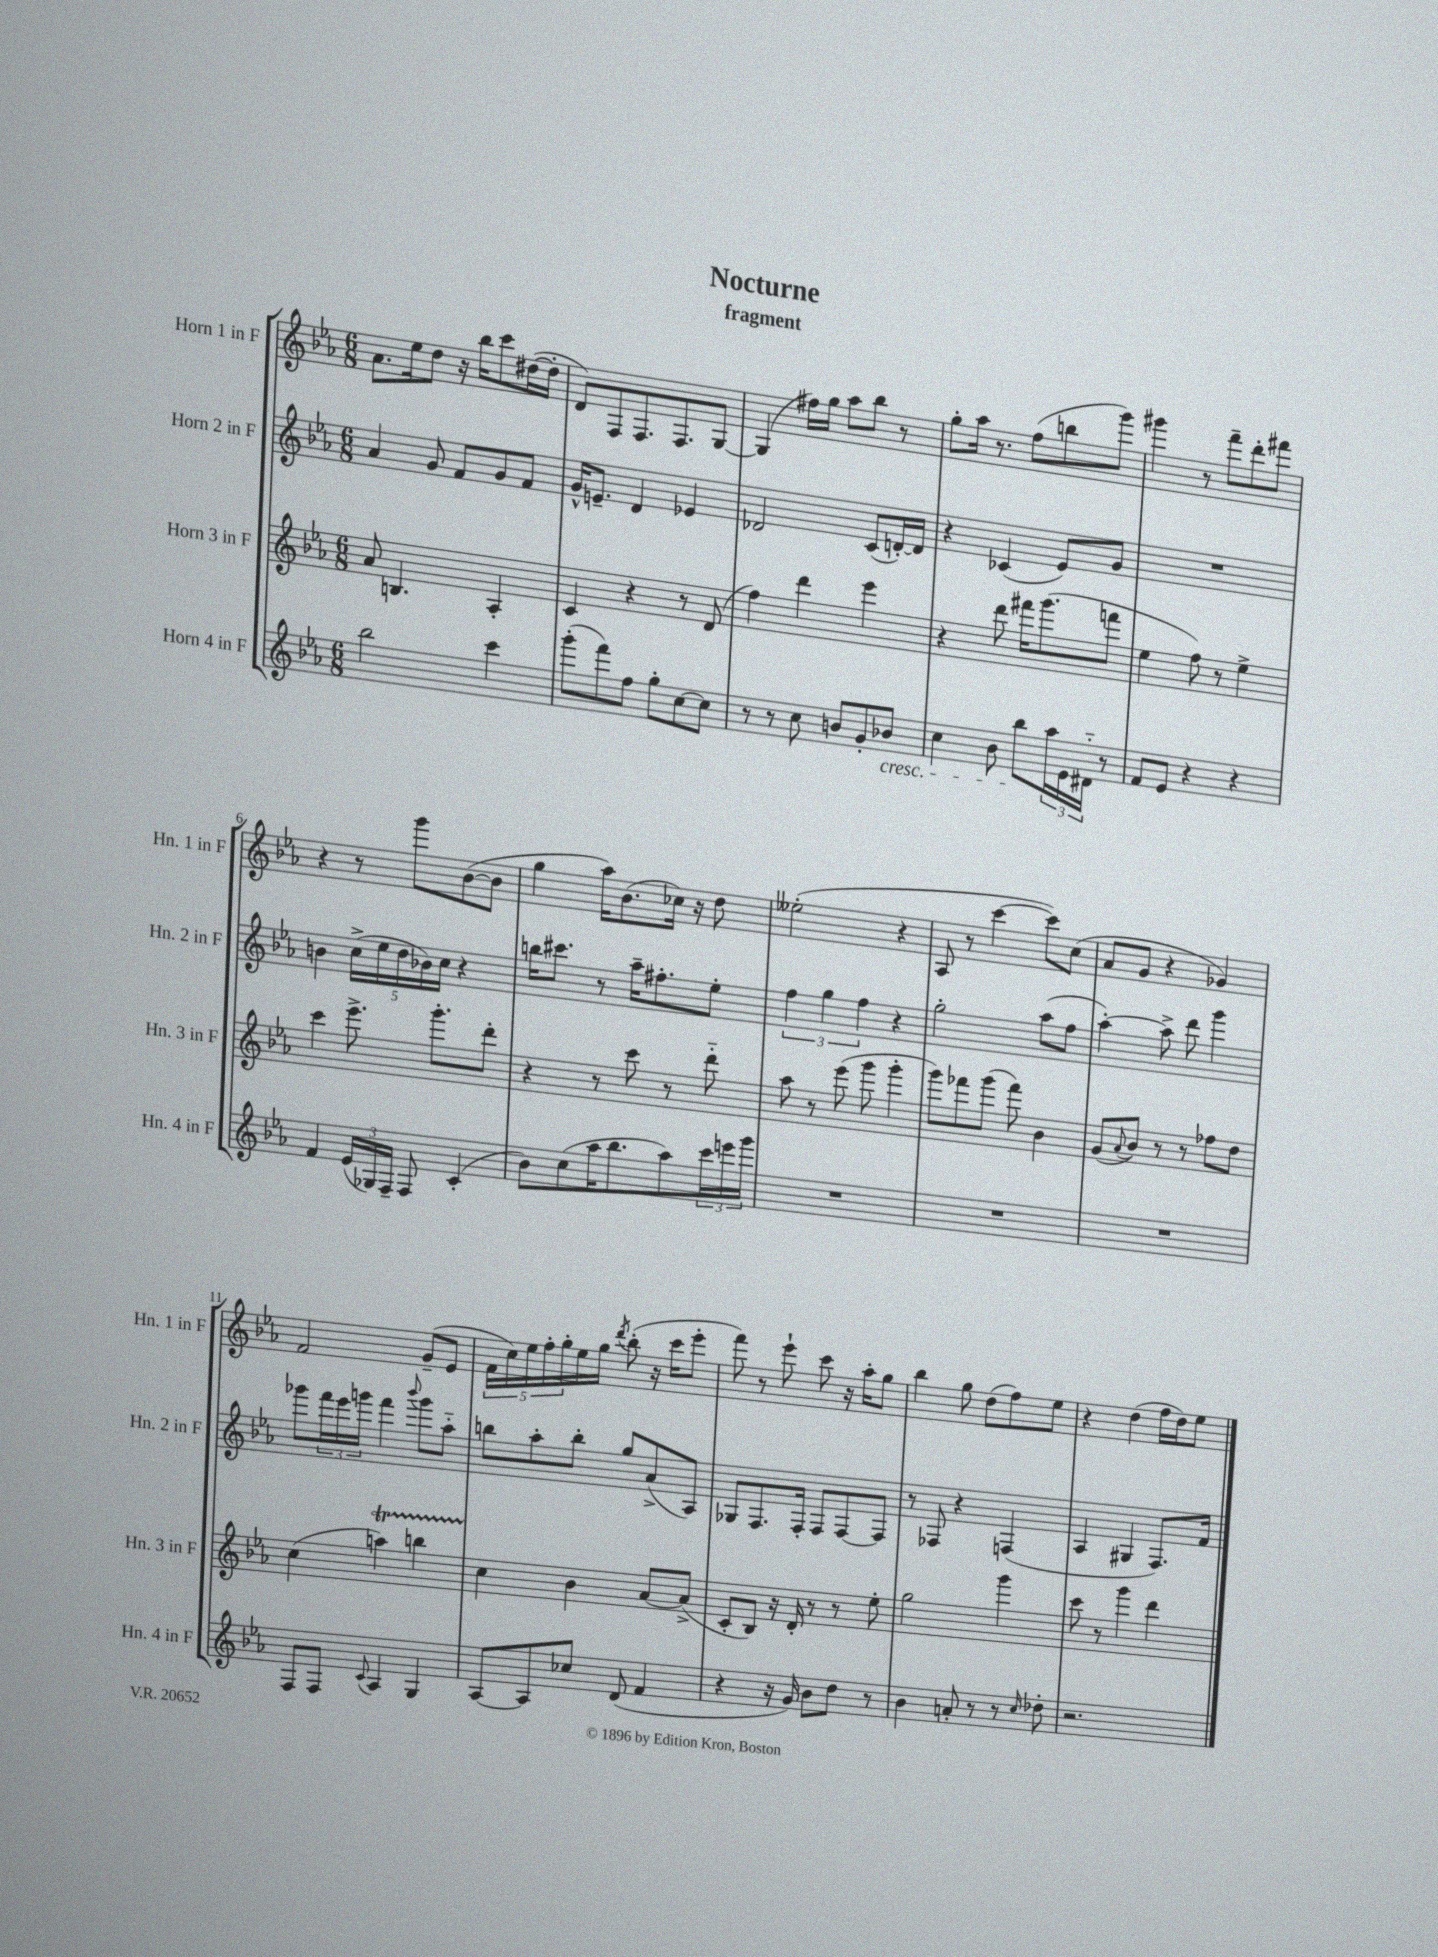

**kern	**kern	**kern	**kern
*staff4	*staff3	*staff2	*staff1
*clefG2	*clefG2	*clefG2	*clefG2
*k[b-e-a-]	*k[b-e-a-]	*k[b-e-a-]	*k[b-e-a-]
*M6/8	*M6/8	*M6/8	*M6/8
2bb-	8a-	4a-	8.a-
.	4.B	.	.
.	.	.	16ee-
.	.	8g	8dd
.	.	8f	16r
.	.	.	16bb-
4ccc	4A-'	8g	8ccc
.	.	8f	([16dd#
.	.	.	16dd#']
=	=	=	=
(8ggg'	4c	16g^^	8d)
.	.	8.e~	.
8fff)	.	.	8F
8ff	4r	4d	8.F
8gg'	.	.	.
.	.	.	8.F
[8cc	8r	4e-	.
8cc]	(8d	.	[8G
=	=	=	=
8r	4ff)	2d-	(4G]
8r	.	.	.
8cc	4ddd	.	16ff#)
.	.	.	16gg
8b	.	.	8aa-
8g'	4eee-	(8c	8bb-
8b-	.	[16d')	8r
.	.	16d]	.
=	=	=	=
4cc	4r	4r	8gg'
.	.	.	16aa-
.	.	.	8.r
8b-	8ddd	(4c-	.
8bb-	16fff#	.	(8ff
.	(8.ggg	.	.
24aa-	.	8e-)	8bb
24e-	.	.	.
24d#'~	.	.	.
8r	8fff	8g	8ggg)
=	=	=	=
8f	4ee-	2.r	4ggg#
8e-	.	.	.
4r	8ff)	.	8r
.	8r	.	8fff~
4r	4ee-^	.	8ddd'
.	.	.	8fff#
=	=	=	=
4f	4ccc	4b	4r
(24e-	8.eee-^	(20cc^	8r
24G-)	.	.	.
.	.	20ee-	.
24F~	.	.	.
.	.	20dd	.
8F	.	.	8ggg
.	.	20b-)	.
.	8.ggg'	.	.
.	.	20cc	.
(4c'	.	4r	([8b-
.	8ddd'	.	8b-]
=	=	=	=
8b-)	4r	16bb	4gg
.	.	8.ccc#	.
(8cc	.	.	.
16aa-	8r	8r	16aa-)
8.bb-	.	.	(8.b-
.	8ccc	16aa-~	.
.	.	8.ff#'	.
8aa-)	8r	.	16cc-)
.	.	.	16r
24ccc	8ddd'~	8ee-'	8dd
24eee	.	.	.
24ggg	.	.	.
=	=	=	=
2.r	8aa-	6ff	(2ee--'
.	8r	.	.
.	.	6gg	.
.	(8eee-	.	.
.	.	6ff	.
.	8ggg	.	.
.	4ggg'	4r	4r
=	=	=	=
2.r	8ggg)	2gg'	8A-
.	8fff-	.	8r
.	(8ggg	.	[4ccc
.	8fff-)	.	.
.	4b-	(8aa-	8ccc])
.	.	8ff	(8cc
=	=	=	=
2.r	(8g	[4aa-')	8a-
.	8qqa-	.	.
.	8b-)	.	8g
.	8r	8aa-^]	4r
.	8r	8ddd	.
.	8ff-	4ggg	4g-)
.	8dd	.	.
=	=	=	=
8F	(4cc	8ggg-	2f
8F	.	24fff	.
.	.	24eee-	.
.	.	24ggg	.
8qqc	.	.	.
4A-	4aa)	4fff	.
.	.	8qqbbb-	.
4G	4bb	8ggg	(8g~
.	.	8aa-'~	8e-
=	=	=	=
[8A-	4cc	8bb	20f
.	.	.	20cc)
.	.	.	20ee-
8A-]	.	8aa-'	.
.	.	.	20ff'
.	.	.	20gg'
8cc-	4b-	8bb'	16ee-
.	.	.	16gg
.	.	.	8qddd
(8d	.	8gg	(8bb-'
4f	[8a-	(8a-^	16r
.	.	.	16ccc
.	(8a-^]	8A-)	8eee-'
=	=	=	=
4r	8c'	8G-	8fff)
.	8B-)	8.F	8r
16r	16r	.	8eee-`
16g)	16d'	16F'	.
8b-	8r	8F	8ccc
8dd	8r	[8F	16r
.	.	.	16aa-'
8r	8ee-'	8F]	8gg
=	=	=	=
4b-	2gg	8r	4bb-
.	.	8F-	.
8a'	.	4r	8gg
8r	.	.	(8dd
8r	4ggg	(4F	8ff)
16qqcc	.	.	.
8dd-'	.	.	8ee-
=	=	=	=
2.r	8ccc	4A-	4r
.	8r	.	.
.	4ggg	4G#	(4dd
.	4ddd	8.F)	16ff
.	.	.	16dd)
.	.	.	8ee-
.	.	16f	.
==	==	==	==
*-	*-	*-	*-
